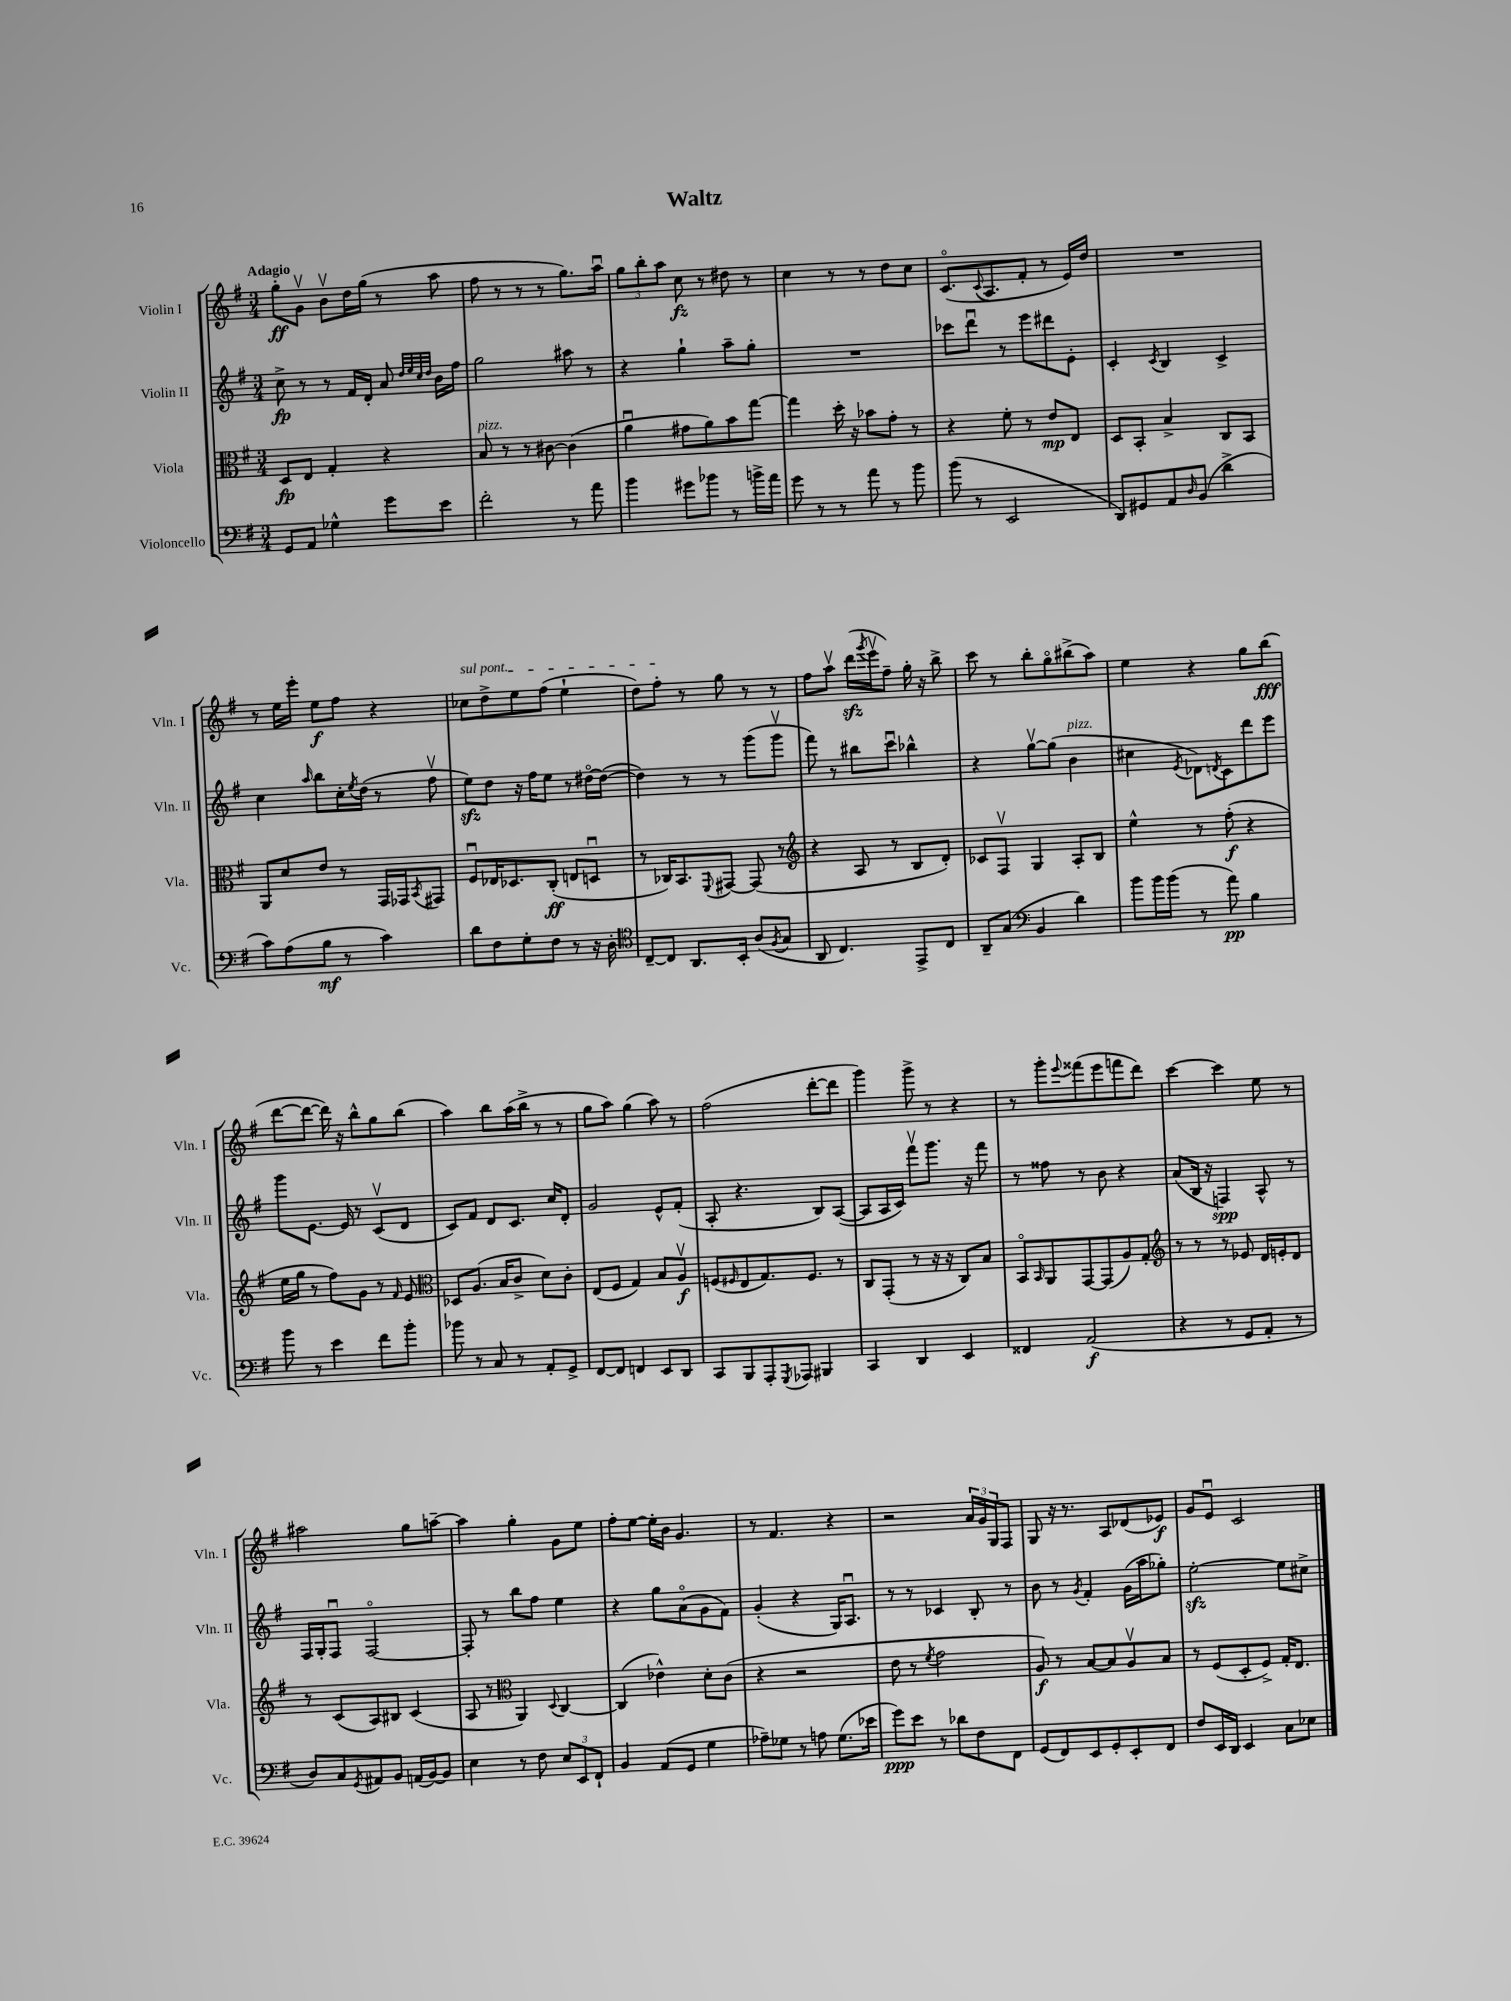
\header { title = "Waltz" }
<<
\new StaffGroup <<
\new Staff = "s0" \with { instrumentName = "Violin I" shortInstrumentName = "Vln. I" } {
    \clef treble \key g \major \numericTimeSignature \time 3/4 \tempo "Adagio"
    g''8-.\ff g'8\upbow b'8\upbow d''16 g''16( r8 a''8 |
    fis''8 r8 r8 r8 g''8.) a''16\downbow |
    \tuplet 3/2 { g''8 b''8-. a''8 } c''8\fz r8 dis''8 r8 |
    c''4 r8 r8 d''8 c''8 |
    c'8.\flageolet( \appoggiatura { c'8 } a8. fis'8-. r8 e'16) d''16 |
    R2. |
    r8 e''16 e'''16-. e''8\f fis''8 r4 |
    \once \override TextSpanner.bound-details.left.text = \markup { \italic "sul pont." } ces''8\startTextSpan d''8-> e''8 fis''8( e''4-! |
    d''8) fis''8-.\stopTextSpan r8 g''8 r8 r8 |
    fis''8 a''8\upbow d'''16\sfz( \acciaccatura { g'''8 } e'''16\upbow fis''8--) g''16-. r16 b''8-> |
    c'''8 r8 b''8-. g''8\flageolet bis''8->( a''8) |
    e''4 r4 g''8 b''8\fff( |
    d'''8~ d'''8~ d'''16) r16 b''8-^ g''8 b''8( |
    a''4) b''8 a''16( b''16-> r8 r8 |
    g''8 a''8) g''4( a''8) r8 |
    fis''2( d'''8~-. d'''8 |
    g'''4) g'''8-> r8 r4 |
    r8 g'''8-. \appoggiatura { e'''8 } fisis'''8( e'''8 f'''8 d'''8) |
    c'''4~ c'''4 e''8 r8 |
    ais''2 g''8 a''8~-- |
    a''4 g''4-. g'8 e''8 |
    fis''8-. e''8~ e''16-. b'16 g'4. |
    r8 fis'4. r4 |
    r2 \tuplet 3/2 { a'16 g'16 g16 } fis8 |
    g8 r16 r8. a8 des'8( ees'8\f) |
    g'8 e'8\downbow c'2 \bar "|." |
}
\new Staff = "s1" \with { instrumentName = "Violin II" shortInstrumentName = "Vln. II" } {
    \clef treble \key g \major \numericTimeSignature \time 3/4
    c''8->\fp r8 r8 fis'16 d'16-. a'8 \grace { d''32 e''32 c''32 d''32 } b'16 fis''16 |
    g''2 ais''8 r8 |
    r4 g''4-! a''8-- g''8-. |
    R2. |
    ces'''8 d'''8\downbow r8 e'''8 dis'''8 e'8-. |
    c'4-. \acciaccatura { c'8 } b4 c'4-> |
    c''4 \grace { a''16 } b''8 c''16-. \acciaccatura { e''8 } d''16( r8 fis''8\upbow |
    e''8\sfz) d''8 r16 fis''16 e''8 r8 dis''16~\flageolet dis''16~( |
    dis''4) r8 r8 g'''8( g'''8\upbow |
    fis'''8) r8 bis''8 c'''8\downbow bes''4-^ |
    r4 g''8~\upbow g''8( b'4^\markup { \italic "pizz." } |
    cis''4 \acciaccatura { e'8 } des'8) \acciaccatura { d'8 } c'8 d'''8 e'''8 |
    g'''8 e'8.~ e'16 r8 c'8\upbow( d'8 |
    c'8) fis'8 d'8 c'8. c''16 d'8-. |
    g'2 e'8-^ fis'8-.( |
    a8-. r4. b8) a8~( |
    a8 a16 c'16) fis'''8\upbow g'''8. r16 fis'''8 |
    r8 fisis''8 r8 b'8 r4 |
    a'8( b16 r16 f4\spp) a8-^ r8 |
    fis16 g16-. fis8\downbow fis2~\flageolet |
    fis8-. r8 b''8 fis''8 e''4 |
    r4 g''8 a'8\flageolet( g'8 fis'8) |
    g'4-.( r4 g16) a8.\downbow |
    r8 r8 ces'4 b8-. r8 |
    b'8 r8 \acciaccatura { g'8 } fis'4-. g'16( a''16 ges''8-.) |
    e''2~-.\sfz e''8 cis''8-> \bar "|." |
}
\new Staff = "s2" \with { instrumentName = "Viola" shortInstrumentName = "Vla." } {
    \clef alto \key g \major \numericTimeSignature \time 3/4
    d8\fp e8 g4-. r4 |
    b8^\markup { \italic "pizz." } r8 r8 cis'8~ cis'4( |
    a'4\downbow gis'8 a'8) b'8 g''8~ |
    g''4 d''16-. r16 bes'8 g'8-. r8 |
    r4 fis'8-. r8 e'8\mp e8 |
    d8 b,8-. b4-> c8 b,8 |
    a,8 d'8 e'8 r8 g,16 ges,16 \acciaccatura { b,8 } gis,8 |
    fis8\downbow ees16 des8. c8-.\ff( e8 d8\downbow |
    r8 ces16) b,8. \appoggiatura { fis,8 } gis,8~ gis,8( r8 |
    \clef treble r4 a8 r8 b8 d'8-.) |
    ces'8 fis8\upbow g4 a8-. b8 |
    e''4-^ r8 fis''8-.\f( r4 |
    e''16 g''16 r8 fis''8) g'8 r8 \grace { fis'16 } e'8 |
    \clef alto des8 a8.( b16 c'8-> d'8) c'8-. |
    e8( fis8 g4) b8 a8\upbow\f |
    f8( \grace { fis16 } e8 g8.) fis8. r8 |
    c8 g,8-.( r8 r16 r16 c8) b8 |
    b,8\flageolet \grace { b,16 } a,8 g,8~ g,8( a8) g8-. |
    \clef treble r8 r8 r8 ees'8 d'16 e'16-. d'8 |
    r8 c'8( a8) bis8 c'4( |
    a8 r8 \clef alto a,4) \appoggiatura { d8 } c4~ |
    c4( ees'4-^) d'8-. c'8( |
    r4 r2 |
    e'8 r8 \acciaccatura { fis'8 } g'2 |
    a8\f) r8 b8~ b8 a8\upbow b8 |
    r8 fis8( d8-. fis8->) g16-. e8. \bar "|." |
}
\new Staff = "s3" \with { instrumentName = "Violoncello" shortInstrumentName = "Vc." } {
    \clef bass \key g \major \numericTimeSignature \time 3/4
    g,8 a,8 ges4-^ g'8 e'8 |
    fis'2-. r8 a'8 |
    b'4 gis'8 bes'8 r8 b'16-> a'16 |
    g'8 r8 r8 a'8 r8 b'8 |
    b'8( r8 e,2 |
    d,8) gis,8 a,8 \grace { d16 } b,8( d'4-> |
    c'8) a8( b8\mf r8 c'4) |
    d'8 fis8 g8-. fis8 r8 r16 d16-. |
    \clef tenor c8~-- c8 a,8. b,16-. a8( \acciaccatura { fis8 } g8 |
    a,8 c4.) e,8-> c8 |
    a,8-- g8( \clef bass b,4 d'4) |
    b'8 b'16 b'16( r8 a'8\pp) b4 |
    b'8 r8 e'4 fis'8 b'8-. |
    bes'8 r8 c8 r8 a,8-. g,8-> |
    fis,8~ fis,8 f,4 e,8 d,8 |
    c,8 b,,8 a,,8-. \acciaccatura { g,,8 } aes,,8 bis,,4 |
    c,4 d,4 e,4 |
    fisis,4 a,2\f( |
    r4 r8 g,8 a,8-. r8 |
    d8) c8 \acciaccatura { g,8 } ais,8 b,8 a,16( b,16~) b,8 |
    e4 r8 fis8 \tuplet 3/2 { e8 e,8 fis,8-! } |
    b,4 a,8( g,8 g4 |
    aes8--) ges8 r8 a8 ges8.( ees'16 |
    g'8\ppp) e'8 r8 des'8 fis8 fis,8 |
    g,8( fis,8) e,8 g,8-. e,8-. fis,8 |
    fis8 e,16 d,16 e,4 c8 ees8 \bar "|." |
}
>>
>>
\layout { \context { \Score \remove "Bar_number_engraver" } }
